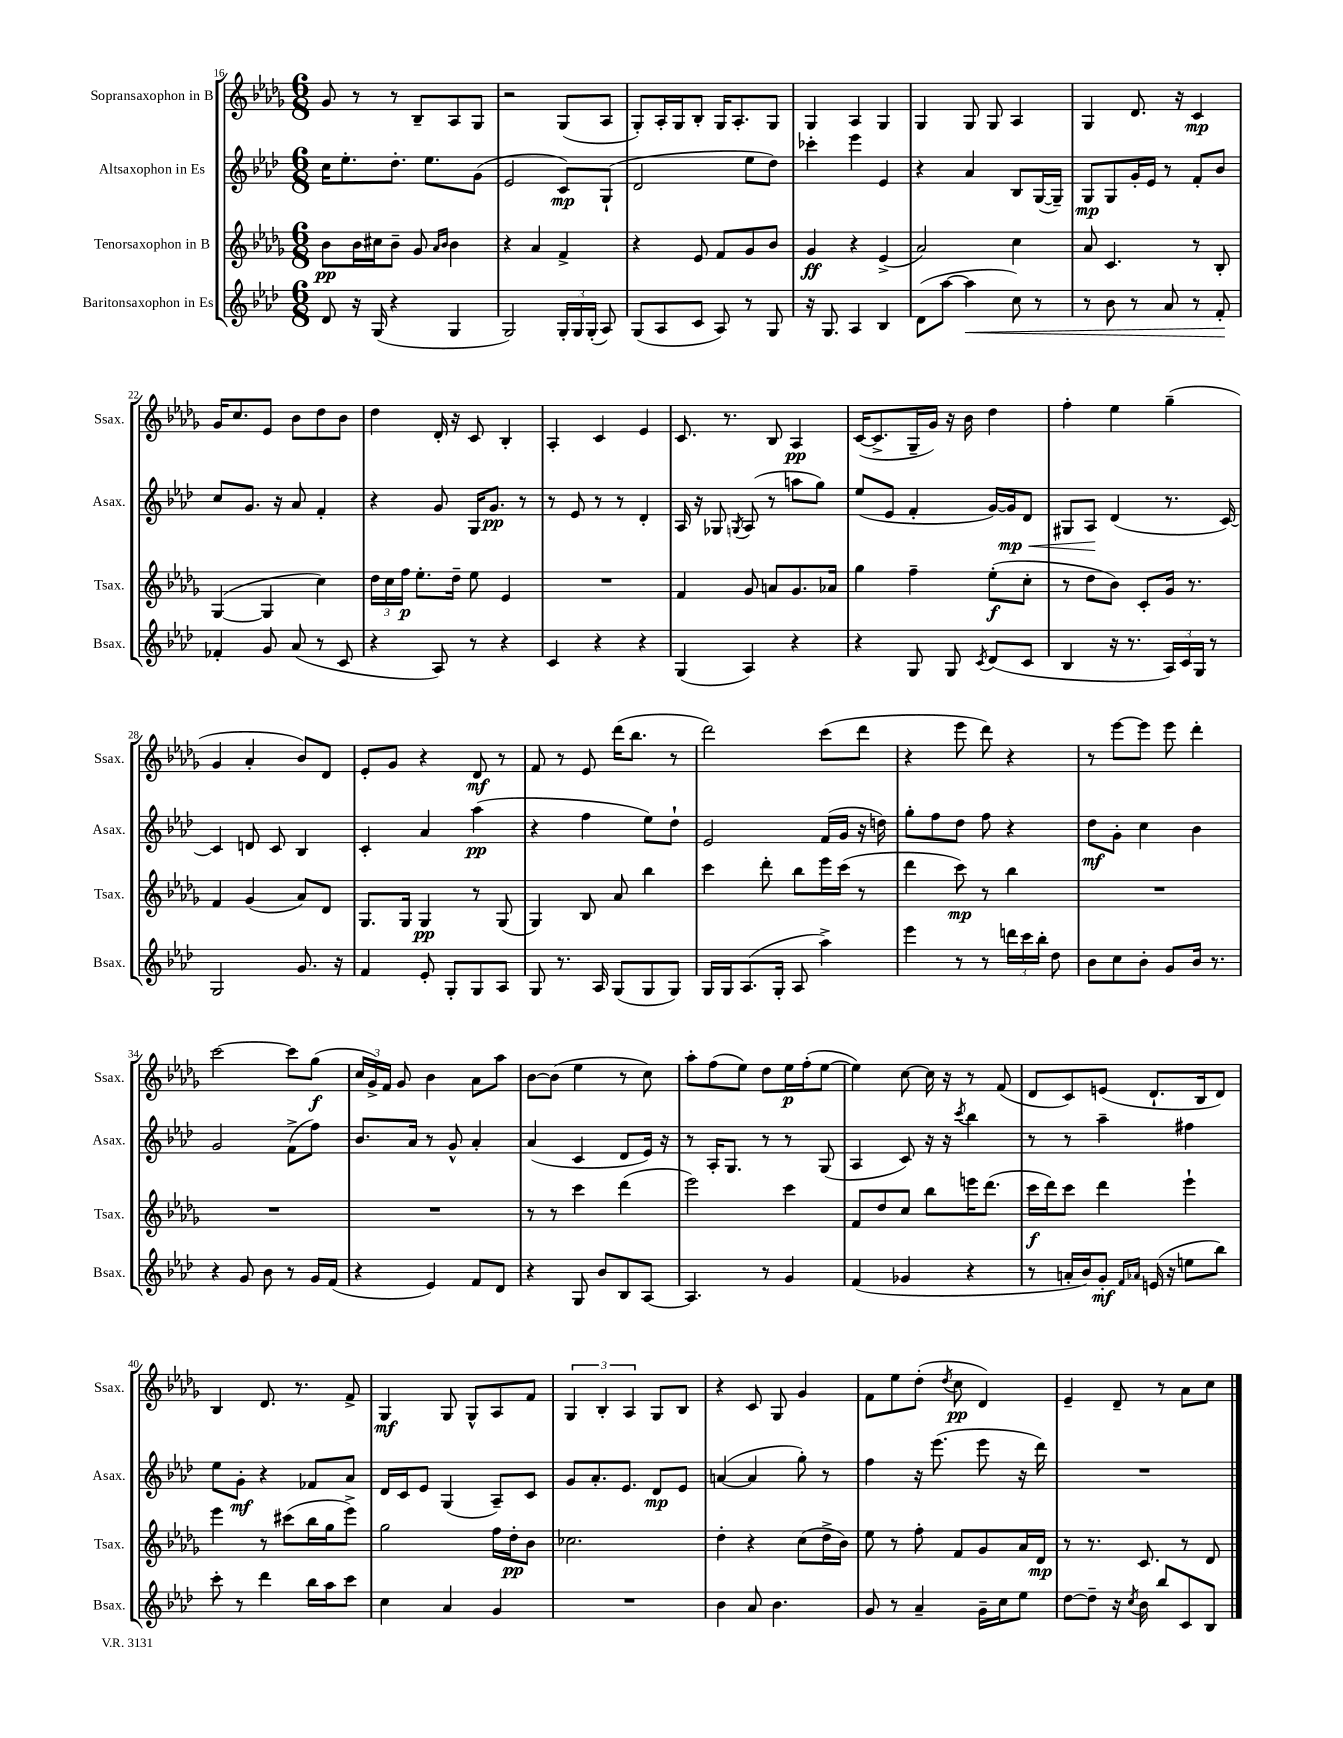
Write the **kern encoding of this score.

**kern	**dynam	**kern	**dynam	**kern	**dynam	**kern	**dynam
*part4	*part4	*part3	*part3	*part2	*part2	*part1	*part1
*staff4	*staff4	*staff3	*staff3	*staff2	*staff2	*staff1	*staff1
*I"Baritonsaxophon in Es	*	*I"Tenorsaxophon in B	*	*I"Altsaxophon in Es	*	*I"Sopransaxophon in B	*
*I'Bsax.	*	*I'Tsax.	*	*I'Asax.	*	*I'Ssax.	*
*clefG2	*	*clefG2	*	*clefG2	*	*clefG2	*
*k[b-e-a-d-]	*	*k[b-e-a-d-g-]	*	*k[b-e-a-d-]	*	*k[b-e-a-d-g-]	*
*M6/8	*	*M6/8	*	*M6/8	*	*M6/8	*
=16	=16	=16	=16	=16	=16	=16	=16
8d-/	.	8b-\L	pp	16cc\KL	.	8g-/	.
.	.	.	.	8.ee-'\	.	.	.
16r	.	16b-\L	.	.	.	8r	.
(16G/	.	16cc#X\J	.	.	.	.	.
4r	.	8b-~\J	.	8.dd-'\J	.	8r	.
.	.	8g-/	.	.	.	8B-~/L	.
.	.	.	.	8.ee-\L	.	.	.
.	.	16qqa-/LL	.	.	.	.	.
.	.	16qqb-/JJ	.	.	.	.	.
4G/	.	4b-\	.	.	.	8A-/	.
.	.	.	.	(8g\J	.	8G-/J	.
=17	=17	=17	=17	=17	=17	=17	=17
2G/)	.	4r	.	2e-/	.	2r	.
.	.	4a-/	.	.	.	.	.
24G'/LL	.	4f^/	.	8c/L)	mp	(8G-/L	.
24G/	.	.	.	.	.	.	.
(24G'/JJ	.	.	.	.	.	.	.
8A-/)	.	.	.	(8G`/J	.	8A-/J	.
=18	=18	=18	=18	=18	=18	=18	=18
(8G/L	.	4r	.	2d-/	.	8G-'/L)	.
8A-/	.	.	.	.	.	16A-'/L	.
.	.	.	.	.	.	16G-/J	.
8c/J	.	8e-/	.	.	.	8B-'/J	.
8A-/)	.	8f/L	.	.	.	16G-/KL	.
.	.	.	.	.	.	8.A-'/	.
8r	.	8g-/	.	8ee-\L	.	.	.
8G/	.	8b-/J	.	8dd-\J)	.	8G-/J	.
=19	=19	=19	=19	=19	=19	=19	=19
16r	.	4g-/	ff	4ccc-X'\	.	4G-/	.
8.G/	.	.	.	.	.	.	.
4A-/	.	4r	.	4eee-\	.	4A-/	.
4B-/	.	(4e-^/	.	4e-/	.	4G-/	.
=20	=20	=20	=20	=20	=20	=20	=20
(8d-\L	.	2a-/)	.	4r	.	4G-/	.
[8aa-\J	.	.	.	.	.	.	.
!	!LO:HP:b	!	!	!	!	!	!
4aa-\]	<	.	.	4a-/	.	8G-/	.
.	.	.	.	.	.	8G-/	.
8cc\)	.	4cc\	.	8B-/L	.	4A-/	.
8r	.	.	.	([16G/L	.	.	.
.	.	.	.	16G~/JJ])	.	.	.
=21	=21	=21	=21	=21	=21	=21	=21
8r	.	8a-/	.	8G/L	mp	4G-/	.
8b-\	.	4.c/	.	8G/	.	.	.
8r	.	.	.	16g'/L	.	8.d-/	.
.	.	.	.	16e-/JJ	.	.	.
8a-/	.	.	.	8r	.	.	.
.	.	.	.	.	.	16r	.
8r	.	8r	.	8f'/L	.	4c/	mp
8f'/	.	8B-'/	.	8b-/J	.	.	.
.	[	.	.	.	.	.	.
!!LO:LB:g=z
=22	=22	=22	=22	=22	=22	=22	=22
4f-X'/	.	([4G-/	.	8cc/L	.	16g-/KL	.
.	.	.	.	.	.	8.cc/	.
.	.	.	.	8.g/J	.	.	.
8g/	.	4G-/]	.	.	.	8e-/J	.
.	.	.	.	16r	.	.	.
(8a-/	.	.	.	8a-/	.	8b-\L	.
8r	.	4cc\)	.	4f'/	.	8dd-\	.
8c/	.	.	.	.	.	8b-\J	.
=23	=23	=23	=23	=23	=23	=23	=23
4r	.	24dd-\LL	.	4r	.	4dd-\	.
.	.	24cc\	.	.	.	.	.
.	.	24ff\JJ	p	.	.	.	.
.	.	8.ee-'\L	.	.	.	.	.
8A-/)	.	.	.	8g/	.	16d-'/	.
.	.	16dd-~\Jk	.	.	.	16r	.
8r	.	8ee-\	.	16G/KL	.	8c/	.
.	.	.	.	8.g/J	pp	.	.
4r	.	4e-/	.	.	.	4B-'/	.
.	.	.	.	8r	.	.	.
=24	=24	=24	=24	=24	=24	=24	=24
4c/	.	2.r	.	8r	.	4A-'/	.
.	.	.	.	8e-/	.	.	.
4r	.	.	.	8r	.	4c/	.
.	.	.	.	8r	.	.	.
4r	.	.	.	4d-'/	.	4e-/	.
=25	=25	=25	=25	=25	=25	=25	=25
(4G/	.	4f/	.	16A-/	.	8.c/	.
.	.	.	.	16r	.	.	.
.	.	.	.	8G-X/	.	.	.
.	.	.	.	.	.	8.r	.
.	.	.	.	8qGn/	.	.	.
4A-/)	.	8g-/	.	(8A-/	.	.	.
.	.	8an/L	.	8r	.	8B-/	.
4r	.	8.g-/	.	8aan\L	.	4A-/	pp
.	.	.	.	8gg\J)	.	.	.
.	.	16a-X/Jk	.	.	.	.	.
=26	=26	=26	=26	=26	=26	=26	=26
4r	.	4gg-\	.	(8ee-/L	.	([16c/KL	.
.	.	.	.	.	.	8.c^/]	.
.	.	.	.	8e-/J	.	.	.
8G/	.	4ff~\	.	4f'/	.	16G-~/L	.
.	.	.	.	.	.	16g-/JJ)	.
8G/	.	.	.	.	.	16r	.
.	.	.	.	.	.	16b-\	.
8qc/	.	.	.	.	.	.	.
(8d-/L	.	(8ee-'\L	f	[16g/LL)	.	4dd-\	.
!	!	!	!	!	!LO:HP:b	!	!
.	.	.	.	16g/J]	< mp	.	.
8c/J	.	8cc'\J	.	8d-/J	.	.	.
=27	=27	=27	=27	=27	=27	=27	=27
4B-/	.	8r	.	8G#X/L	.	4ff'\	.
.	.	8dd-\L	.	8A-/J	.	.	.
16r	.	8b-\J)	.	(4d-/	[	4ee-\	.
8.r	.	.	.	.	.	.	.
.	.	8c'/L	.	.	.	.	.
24A-/LL)	.	16g-/Jk	.	8.r	.	(4gg-~\	.
24c/	.	.	.	.	.	.	.
.	.	8.r	.	.	.	.	.
24G/JJ	.	.	.	.	.	.	.
8r	.	.	.	.	.	.	.
.	.	.	.	[16c/)	.	.	.
!!LO:LB:g=z
=28	=28	=28	=28	=28	=28	=28	=28
2G/	.	4f/	.	4c/]	.	4g-/	.
.	.	(4g-/	.	8dn/	.	4a-'/	.
.	.	.	.	8c/	.	.	.
8.g/	.	8a-/L)	.	4B-/	.	8b-/L)	.
.	.	8d-/J	.	.	.	8d-/J	.
16r	.	.	.	.	.	.	.
=29	=29	=29	=29	=29	=29	=29	=29
4f/	.	8.G-/L	.	4c'/	.	8e-'/L	.
.	.	.	.	.	.	8g-/J	.
.	.	16G-/Jk	.	.	.	.	.
8e-'/	.	4G-/	pp	4a-/	.	4r	.
8G'/L	.	.	.	.	.	.	.
8G/	.	8r	.	(4aa-\	pp	8d-/	mf
8A-/J	.	(8G-/	.	.	.	8r	.
=30	=30	=30	=30	=30	=30	=30	=30
8G/	.	4G-/)	.	4r	.	8f/	.
8.r	.	.	.	.	.	8r	.
.	.	8B-/	.	4ff\	.	8e-/	.
16A-/	.	.	.	.	.	.	.
(8G/L	.	8a-/	.	.	.	(16ddd-\KL	.
.	.	.	.	.	.	8.bb-\J	.
8G/	.	4bb-\	.	8ee-\L)	.	.	.
8G/J)	.	.	.	8dd-`\J	.	8r	.
=31	=31	=31	=31	=31	=31	=31	=31
16G/LL	.	4ccc\	.	2e-/	.	2ddd-\)	.
16G/J	.	.	.	.	.	.	.
(8.A-/	.	.	.	.	.	.	.
.	.	8ddd-'\	.	.	.	.	.
16G'/Jk	.	.	.	.	.	.	.
8A-/	.	8bb-\L	.	.	.	.	.
4aa-^\)	.	16eee-\L	.	(16f/LL	.	(8ccc\L	.
.	.	(16ccc\JJ	.	16g/JJ	.	.	.
.	.	8r	.	16r	.	8ddd-\J	.
.	.	.	.	16ddn\)	.	.	.
=32	=32	=32	=32	=32	=32	=32	=32
4eee-\	.	4ddd-\	.	8gg'\L	.	4r	.
.	.	.	.	8ff\	.	.	.
8r	.	8ccc\)	mp	8dd-\J	.	8eee-\	.
8r	.	8r	.	8ff\	.	8ddd-\)	.
24dddn\LL	.	4bb-\	.	4r	.	4r	.
24ccc\	.	.	.	.	.	.	.
24bb-'\JJ	.	.	.	.	.	.	.
8dd-\	.	.	.	.	.	.	.
=33	=33	=33	=33	=33	=33	=33	=33
8b-\L	.	2.r	.	8dd-\L	mf	8r	.
8cc\	.	.	.	8g'\J	.	[8eee-\L	.
8b-'\J	.	.	.	4cc\	.	8eee-\J]	.
8g/L	.	.	.	.	.	8eee-\	.
16b-/Jk	.	.	.	4b-\	.	4ddd-'\	.
8.r	.	.	.	.	.	.	.
!!LO:LB:g=z
=34	=34	=34	=34	=34	=34	=34	=34
4r	.	2.r	.	2g/	.	[2ccc\	.
8g/	.	.	.	.	.	.	.
8b-\	.	.	.	.	.	.	.
8r	.	.	.	(8f^\L	.	8ccc\L]	.
16g/LL	.	.	.	8ff\J)	.	(8gg-\J	f
(16f/JJ	.	.	.	.	.	.	.
=35	=35	=35	=35	=35	=35	=35	=35
4r	.	2.r	.	8.b-/L	.	24cc/LL	.
.	.	.	.	.	.	24g-^/)	.
.	.	.	.	.	.	24f/JJ	.
.	.	.	.	.	.	8g-/	.
.	.	.	.	16a-/Jk	.	.	.
4e-/)	.	.	.	8r	.	4b-\	.
.	.	.	.	8g^^/	.	.	.
8f/L	.	.	.	4a-'/	.	8a-\L	.
8d-/J	.	.	.	.	.	8aa-\J	.
=36	=36	=36	=36	=36	=36	=36	=36
4r	.	8r	.	(4a-/	.	[8b-\L	.
.	.	8r	.	.	.	(8b-\J]	.
8G/	.	4ccc\	.	4c/	.	4ee-\	.
8b-/L	.	.	.	.	.	.	.
8B-/	.	(4ddd-\	.	8d-/L	.	8r	.
[8A-/J	.	.	.	16e-/Jk)	.	8cc\)	.
.	.	.	.	16r	.	.	.
=37	=37	=37	=37	=37	=37	=37	=37
4.A-/]	.	2eee-\)	.	8r	.	8aa-'\L	.
.	.	.	.	16A-'/KL	.	(8ff\	.
.	.	.	.	8.G/J	.	.	.
.	.	.	.	.	.	8ee-\J)	.
8r	.	.	.	8r	.	8dd-\L	.
4g/	.	4ccc\	.	8r	.	16ee-\L	p
.	.	.	.	.	.	(16ff'\J	.
.	.	.	.	(8G/	.	[8ee-\J	.
=38	=38	=38	=38	=38	=38	=38	=38
(4f/	.	8f/L	.	4A-/	.	4ee-\])	.
.	.	8dd-/	.	.	.	.	.
4g-X/	.	8cc/J	.	8c/)	.	[8cc\	.
.	.	8bb-\L	.	16r	.	16cc\]	.
.	.	.	.	16r	.	16r	.
.	.	.	.	8qccc/	.	.	.
4r	.	16eeen\K	.	4bb-\	.	8r	.
.	.	(8.ddd-\J	.	.	.	.	.
.	.	.	.	.	.	(8f/	.
=39	=39	=39	=39	=39	=39	=39	=39
8r	.	16ccc\LL	f	8r	.	8d-/L	.
.	.	16ddd-\J)	.	.	.	.	.
16an'/LL	.	8ccc\J	.	8r	.	8c/)	.
16b-/J)	.	.	.	.	.	.	.
8g'/J	mf	4ddd-\	.	4aa-~\	.	(8en/J	.
16qqf/LL	.	.	.	.	.	.	.
16qqa-X/JJ	.	.	.	.	.	.	.
(16en/	.	.	.	.	.	8.d-`/L	.
16r	.	.	.	.	.	.	.
8een\L	.	4eee-`\	.	4ff#X\	.	.	.
.	.	.	.	.	.	16B-/k	.
8bb-\J)	.	.	.	.	.	8d-/J)	.
!!LO:LB:g=z
=40	=40	=40	=40	=40	=40	=40	=40
8ccc'\	.	4eee-\	.	8ee-\L	.	4B-/	.
8r	.	.	.	8g'\J	mf	.	.
4ddd-\	.	8r	.	4r	.	8.d-/	.
.	.	(8ccc#X\L	.	.	.	.	.
.	.	.	.	.	.	8.r	.
16bb-\LL	.	16bb-\L	.	8f-X/L	.	.	.
16aa-\J	.	16gg-\J	.	.	.	.	.
8ccc\J	.	8eee-^\J)	.	8a-/J	.	8f^/	.
=41	=41	=41	=41	=41	=41	=41	=41
4cc\	.	2gg-\	.	16d-/LL	.	4G-/	mf
.	.	.	.	16c/J	.	.	.
.	.	.	.	8e-/J	.	.	.
4a-/	.	.	.	(4G/	.	8G-/	.
.	.	.	.	.	.	8G-^^/L	.
4g/	.	16ff\LL	.	8A-~/L)	.	8A-/	.
.	.	16dd-'\J	pp	.	.	.	.
.	.	8b-\J	.	8c/J	.	8f/J	.
=42	=42	=42	=42	=42	=42	=42	=42
2.r	.	2.cc-X\	.	8g/L	.	6G-/	.
.	.	.	.	8.a-'/	.	.	.
.	.	.	.	.	.	6B-'/	.
.	.	.	.	8.e-/J	.	.	.
.	.	.	.	.	.	6A-/	.
.	.	.	.	8d-/L	mp	8G-/L	.
.	.	.	.	8e-/J	.	8B-/J	.
=43	=43	=43	=43	=43	=43	=43	=43
4b-\	.	4dd-'\	.	([4an/	.	4r	.
8a-/	.	4r	.	4a/]	.	8c/	.
4.b-\	.	.	.	.	.	8G-/	.
.	.	(8cc\L	.	8gg'\)	.	4g-/	.
.	.	16dd-^\L	.	8r	.	.	.
.	.	16b-\JJ)	.	.	.	.	.
=44	=44	=44	=44	=44	=44	=44	=44
8g/	.	8ee-\	.	4ff\	.	8f\L	.
8r	.	8r	.	.	.	8ee-\	.
4a-~/	.	8ff'\	.	16r	.	(8dd-'\J	.
.	.	.	.	(8.eee-\	.	.	.
.	.	.	.	.	.	8qdd-/	.
.	.	8f/L	.	.	.	8cc\	pp
16g~\LL	.	8g-/	.	8eee-\	.	4d-/)	.
16cc\J	.	.	.	.	.	.	.
8ee-\J	.	16a-/L	.	16r	.	.	.
.	.	16d-/JJ	mp	16ddd-\)	.	.	.
=45	=45	=45	=45	=45	=45	=45	=45
[8dd-\L	.	8r	.	2.r	.	4e-~/	.
8dd-~\J]	.	8.r	.	.	.	.	.
16r	.	.	.	.	.	8d-~/	.
8qcc/	.	.	.	.	.	.	.
16b-\	.	8.c/	.	.	.	.	.
8bb-/L	.	.	.	.	.	8r	.
8c/	.	8r	.	.	.	8a-\L	.
8B-/J	.	8d-/	.	.	.	8cc\J	.
==	==	==	==	==	==	==	==
*-	*-	*-	*-	*-	*-	*-	*-
